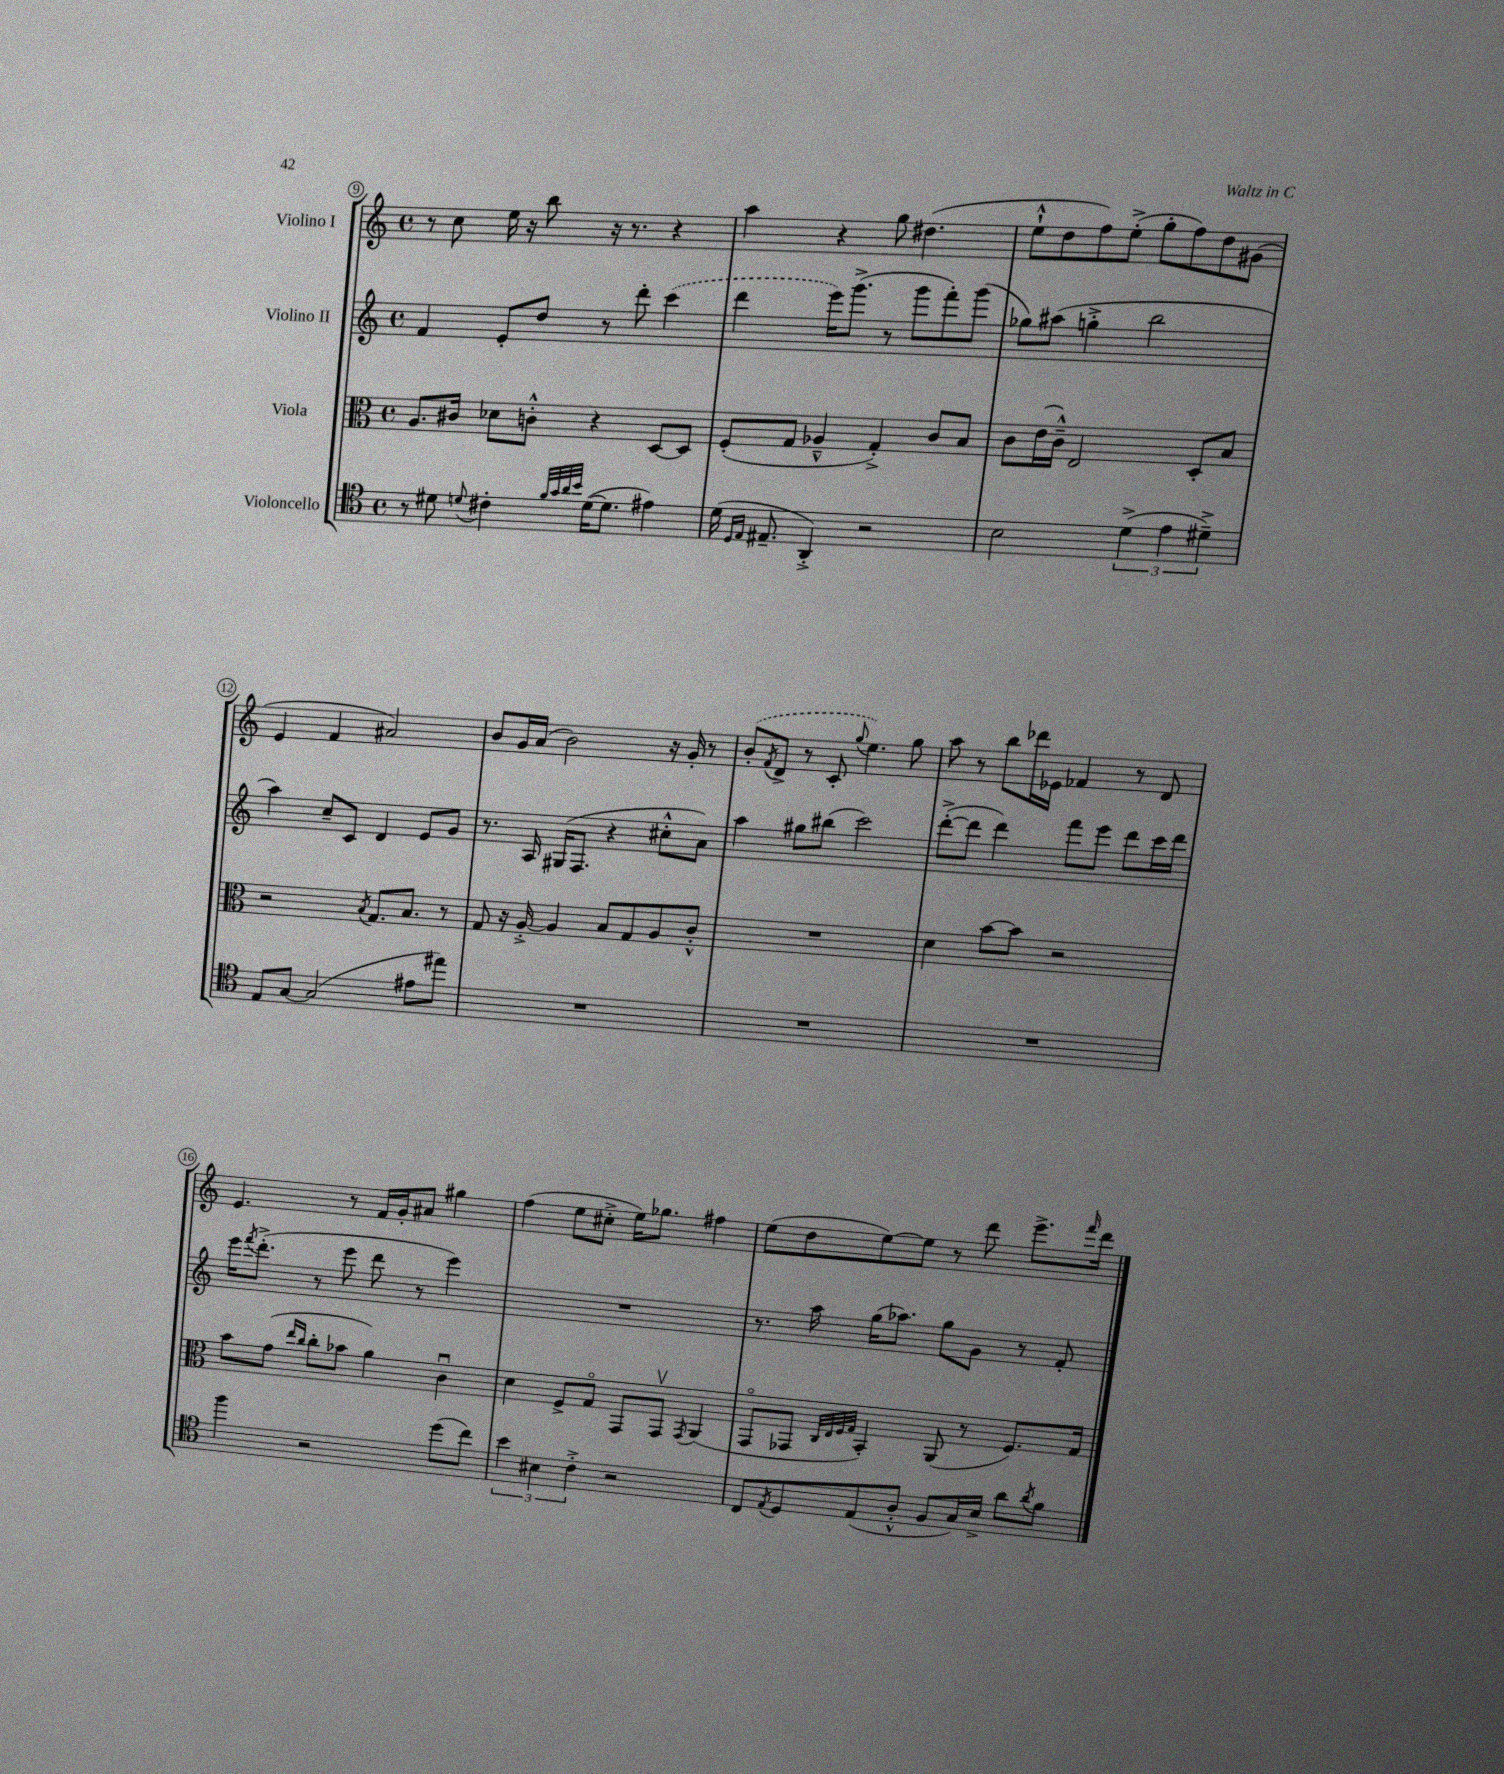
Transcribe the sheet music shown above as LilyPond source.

<<
\new StaffGroup <<
\new Staff = "s0" \with { instrumentName = "Violino I" } {
    \clef treble \key c \major \defaultTimeSignature \time 4/4
    r8 c''8 e''16 r16 b''8 r16 r8. r4 |
    a''4 r4 g''8 dis''4.( |
    e''8-!-^ d''8 f''8) e''8-.->( g''8-. f''8) d''8 gis'8( |
    e'4 f'4 ais'2) |
    b'8 g'16 a'16( b'2) r16 g'16-. r8 |
    \once \slurDashed b'8-.( \acciaccatura { f'8 } d'8-> r8 c'8-. \appoggiatura { g''8 } e''4.) g''8 |
    a''8 r8 b''8 des'''16 ees'16 fes'4 r8 d'8 |
    e'4. r8 f'16 g'16-. ais'8 gis''4 |
    f''4( e''8 cis''8-.-> e''16) ges''8. fis''4 |
    e''8( d''8 e''8~) e''8 r8 d'''8 e'''8.-> \grace { f'''16 } d'''16 \bar "|." |
}
\new Staff = "s1" \with { instrumentName = "Violino II" } {
    \clef treble \key c \major \defaultTimeSignature \time 4/4
    f'4 e'8-. d''8 r8 d'''8-. \once \slurDashed c'''4( |
    d'''4 e'''16) g'''8.->( r8 g'''8 f'''8-.) g'''8( |
    ges''8) ais''8( g''4-.-> b''2 |
    a''4) c''8-- c'8 d'4 e'8 g'8 |
    r8. a16 gis16( f8. r4 cis''8-.-^ a'8) |
    a''4 gis''8 bis''8( c'''2) |
    d'''8~-.->( d'''8 d'''4) f'''8 e'''8 d'''8 c'''16 d'''16 |
    e'''16 \acciaccatura { f'''8 } d'''8.-.->( r8 e'''8 d'''8 r8 e'''4) |
    R1 |
    r8. a''16 g''16( aes''8.) g''8 g'8 r8 f'8-. \bar "|." |
}
\new Staff = "s2" \with { instrumentName = "Viola" } {
    \clef alto \key c \major \defaultTimeSignature \time 4/4
    a8. cis'16 des'8 c'8-.-^ r4 d8~ d8 |
    f8-.( g8 aes4---^ g4-.->) c'8 b8 |
    c'8 e'16( c'16---^) e2 d8-. b8 |
    r2 \acciaccatura { b8 } g8. b8. r8 |
    g8 r16 a16~-.-> a4 b8 g8 a8 c'8-.-^ |
    R1 |
    d'4 b'8~ b'8 r2 |
    b'8 g'8( \grace { e''16 c''16 } c''8-. bes'8 a'4) c'4\downbow |
    d'4 f8-> g8\flageolet g,8 g,8\upbow \acciaccatura { g,8 } a,4( |
    g,8\flageolet ges,8 \grace { c32 e32 f32 g32 } b,4-.) a,8( r8 f8.) g16 \bar "|." |
}
\new Staff = "s3" \with { instrumentName = "Violoncello" } {
    \clef tenor \key c \major \defaultTimeSignature \time 4/4
    r8 dis'8 \appoggiatura { d'8 } cis'4-. \grace { f'32 g'32 a'32 b'32 } d'16~( d'8. eis'4) |
    d'16( \grace { d16 e16 } eis8.-- a,4-.->) r2 |
    b2 \tuplet 3/2 { d'4->( e'4 dis'4--->) } |
    e8 g8~ g2( eis'8 eis''8) |
    R1 |
    R1 |
    R1 |
    f''4 r2 d''8( c''8) |
    \tuplet 3/2 { b'4 bis4 c'4-.-> } r2 |
    c8 \acciaccatura { e8 } d8 e8( a8-.-^ f8 g16) b16-> a'8 \acciaccatura { a'8 } f'8 \bar "|." |
}
>>
>>
\layout { \context { \Score currentBarNumber = #9 \override BarNumber.stencil = #(make-stencil-circler 0.1 0.3 ly:text-interface::print) } }
